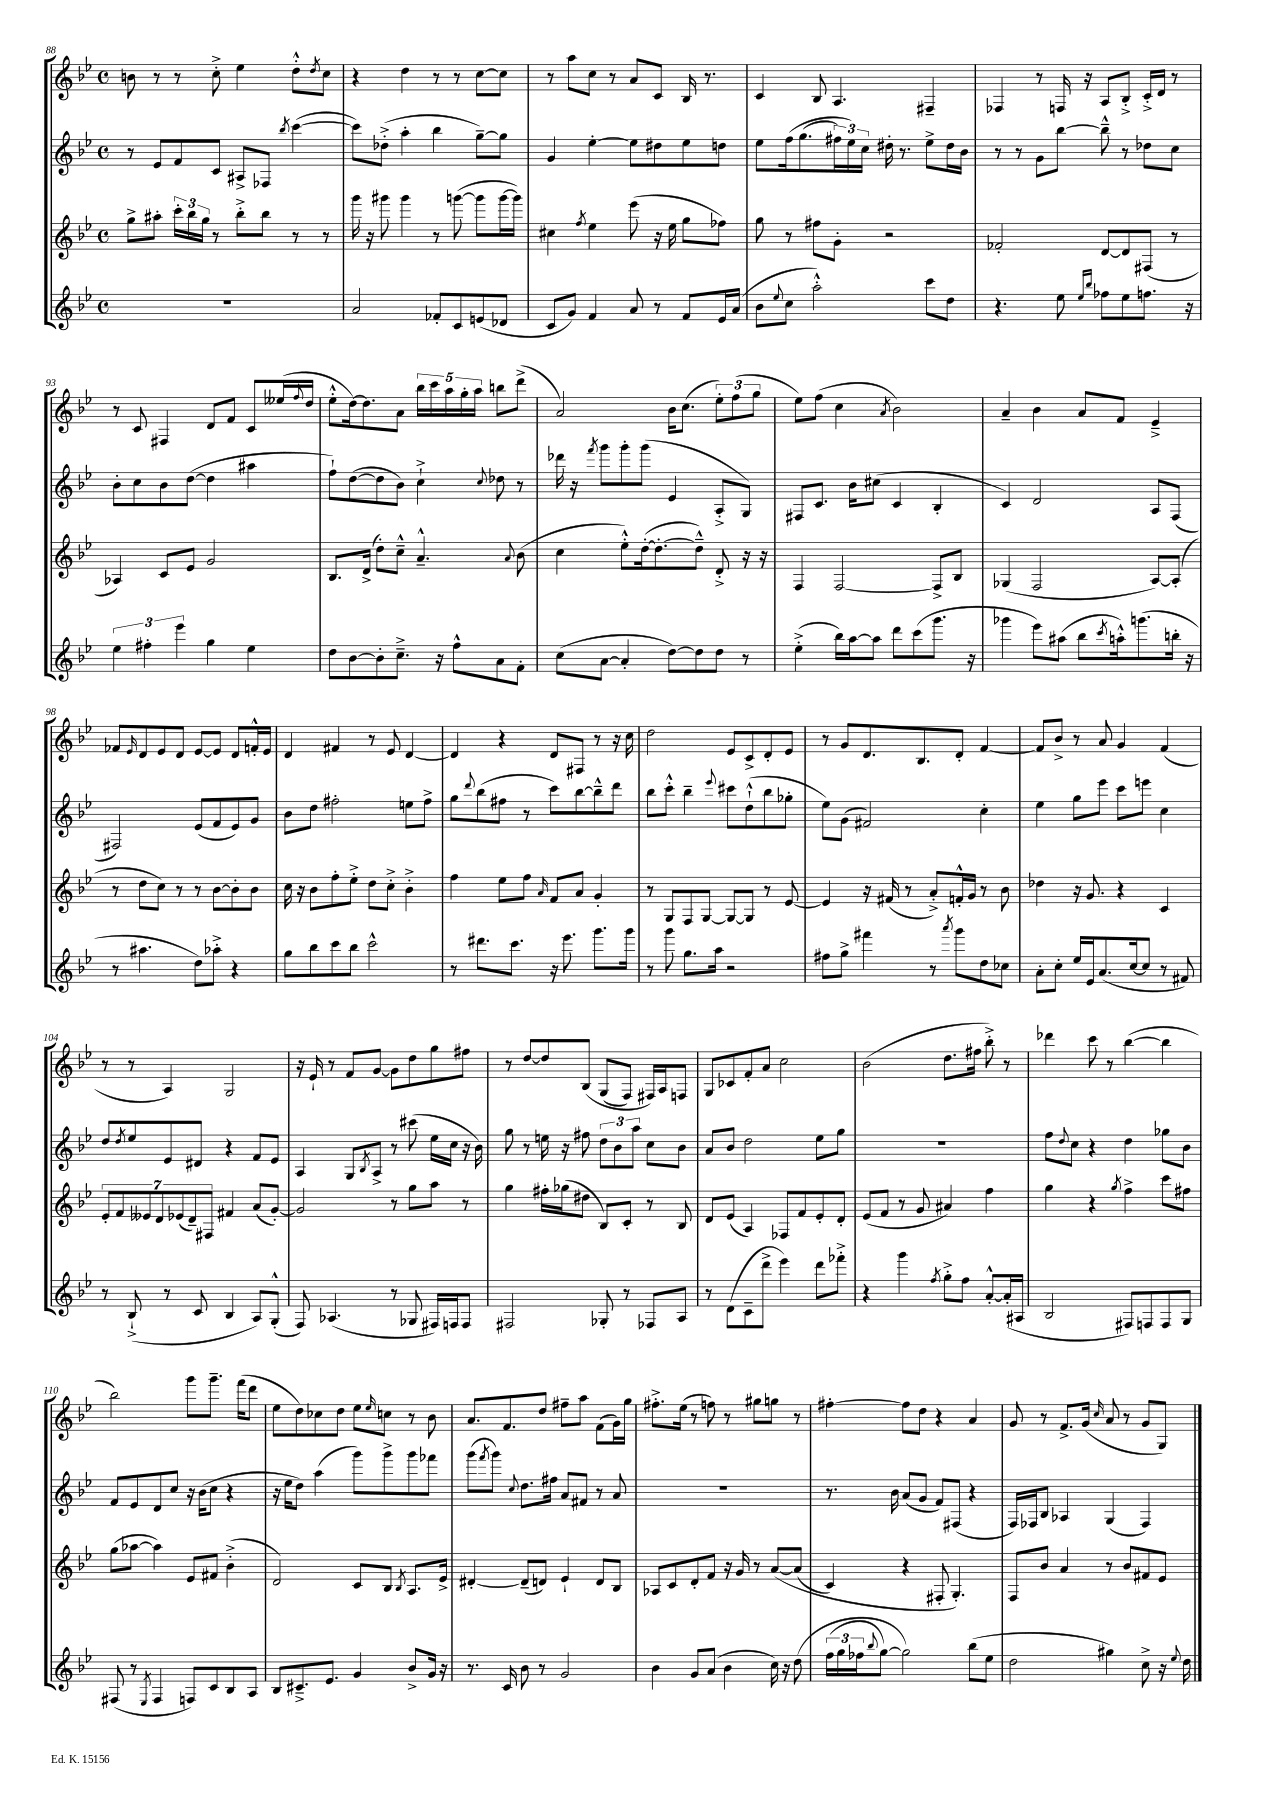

**kern	**kern	**kern	**kern
*staff4	*staff3	*staff2	*staff1
*clefG2	*clefG2	*clefG2	*clefG2
*k[b-e-]	*k[b-e-]	*k[b-e-]	*k[b-e-]
*M4/4	*M4/4	*M4/4	*M4/4
*met(c)	*met(c)	*met(c)	*met(c)
1r	8gg^\L	8r	8b\
.	8aa#'\J	8e-/L	8r
.	24ccc'\LL	8f/	8r
.	24bb-\	.	.
.	24gg\JJ	.	.
.	8r	8c/J	8cc'^\
.	8bb-'^\L	8A#^/L	4ee-\
.	8bb-\J	8F-/J	.
.	.	8qbb-/	.
.	8r	([4ccc\	8dd'^^\L
.	.	.	8qdd/
.	8r	.	8cc\J
=	=	=	=
2a/	16ggg\	8ccc\]L)	4r
.	16r	.	.
.	8ggg#\	(8dd-'^\J	.
.	4ggg#\	4aa'\	4dd\
8f-'/L	8r	4bb-\	8r
8c/	([8ggg\	.	8r
(8e/	8ggg\]L	[8gg~\L)	[8cc\L
8d-/J	[16ggg\L	8gg\]J	8cc\]J
.	16ggg\]JJ)	.	.
=	=	=	=
8c/L	4cc#\	4g/	8r
8g/J)	.	.	8aa\L
.	8qff/	.	.
4f/	4ee-\	[4ee-'\	8cc\J
.	.	.	8r
8a/	(8eee-\	8ee-\]L	8a/L
8r	16r	8dd#\	8c/J
.	16ee-\	.	.
8f/L	8gg\L	8ee-\	16B-/
.	.	.	8.r
16e-/L	8ff-\J)	8dd\J	.
(16a/JJ	.	.	.
=	=	=	=
8b-\L	8gg\	8ee-\L	4c/
8qqee-/	.	.	.
8cc\J	8r	&(16ff\k	.
.	.	(8.gg\	.
2aa'^^\)	8ff#\L	.	8B-/
.	8g'\J	24ff#\L)	4.A/
.	.	24ee-\&)	.
.	.	24cc\JJ	.
.	2r	16dd#'\	.
.	.	8.r	.
8ccc\L	.	8ee-^\L	4F#~/
8dd\J	.	16dd#\L	.
.	.	16b-\JJ	.
=	=	=	=
4.r	2f-'/	8r	4F-/
.	.	8r	.
.	.	8g\L	8r
8ee-\	.	[8bb-\J	16F/
.	.	.	16r
16qqee-/LL	.	.	.
16qqbb-/JJ	.	.	.
8ff-\L	[8d/L	8bb-~^^\]	8A/L
8ee-\	8d/]	8r	8B-'^/J
8.ff\J	(8F#/J	8dd-\L	16c'^/LL
.	.	.	16d/JJ
.	8r	8cc\J	8r
16r	.	.	.
=	=	=	=
6ee-\	4A-/)	8b-'\L	8r
.	.	8cc\	8c/
6ff#'\	.	.	.
.	8c/L	8b-\	4F#/
6eee-\	.	.	.
.	8e-/J	([8dd\J	.
4gg\	2g/	4dd\]	8d/L
.	.	.	8f/J
4ee-\	.	4aa#\	8c/L
.	.	.	(16ee--/L
.	.	.	8qqff/
.	.	.	16dd/JJ
=	=	=	=
8dd\L	8.B-/L	8ff`\L)	8ee-'^^\L
[8b-\	.	([8dd\	[16dd\k)
.	(16d^/Jk	.	8.dd\]
8b-'\]	8dd'\L)	8dd\]	.
8.cc~^\J	8cc~^^\J	8b-\J)	8a\J
.	4.a~^^/	4cc`^\	20bb-\LL
.	.	.	20ccc\
16r	.	.	.
.	.	.	20aa\
8ff^^\L	.	.	.
.	.	.	20gg'\
.	.	.	20aa\JJ
.	.	8qqcc/	.
8a\	.	8dd-\	8bb\L
.	8qqa/	.	.
8f'\J	(8b-\	8r	(8ddd^\J
=	=	=	=
(8cc\L	4cc\	16ddd-\	2a/)
.	.	16r	.
.	.	8qfff/	.
[8a\J	.	8ggg\L	.
4a'/]	8ee-'^^\L)	8ggg'\	.
.	([16dd'\k	(8ggg\J	.
.	8.dd'\_	.	.
[8dd\L)	.	4e-/	16b-\LK
.	.	.	(8.cc\J
8dd\]	8dd~^^\]J)	.	.
8dd\J	8d'^/	8A'^/L	12ee-'\L)
.	.	.	(12ff\
8r	16r	8G/J)	.
.	.	.	12gg\J
.	16r	.	.
=	=	=	=
(4ee-'^\	4F/	8F#/L	8ee-\L)
.	.	8.c/J	(8ff\J
16bb-\LL)	[2F/	.	4cc\
[16aa\J	.	16b-\LK	.
8aa\]J	.	(8cc#\J	.
.	.	.	8qa/
8ddd\L	.	4c/	2b-\)
(8ccc\	.	.	.
8.ggg\J	8F^/]L	4B-'/	.
.	8B-/J	.	.
16r	.	.	.
=	=	=	=
4ggg-\	(4G-/	4c/)	4a~/
8eee-\L)	2F/	2d/	4b-\
(8aa#\J	.	.	.
8bb-\L	.	.	8a/L
8qccc/	.	.	.
16aa'^^\k)	.	.	8f/J
(8.ggg\	.	.	.
.	[8A/L)	8A/L	4e-~^/
16bb'\Jk	(8A'/]J	(8F/J	.
16r	.	.	.
=	=	=	=
8r	8r	2F#/)	8f-/L
.	.	.	16qqe-/
4.aa#\	8dd\L	.	8d/
.	8cc\J)	.	8e-/
.	8r	.	8d/J
8dd\L)	8r	(8e-/L	[8e-/L
8aa-'^\J	[8b-\L	8f/	8e-/]J
4r	8b-'\]	8e-/)	8d/L
.	8b-\J	8g/J	16f'^^/L
.	.	.	16e-/JJ
=	=	=	=
8gg\L	16cc\	8b-\L	4d/
.	16r	.	.
8bb-\	8b-\L	8dd\J	.
8ccc\	8ff'\	2ff#'\	4f#/
8bb-\J	8ee-'^\J	.	.
2ccc^^\	8dd\L	.	8r
.	8cc'^\J	.	8e-/
.	4b-'^\	8ee\L	[4d/
.	.	8ff#^\J	.
=	=	=	=
8r	4ff\	8gg\L	4d/]
.	.	8qqddd/	.
8.ddd#\L	.	(8bb-\	.
.	8ee-\L	8ff#\J	4r
8.ccc\J	.	.	.
.	8ff\J	8r	.
.	16qqa/	.	.
16r	8f/L	8ccc\L)	8d/L
8.eee-\	.	.	.
.	8a/J	[8bb-\	8F#/J
8.ggg\L	4g'/	8bb-~^^\]	8r
.	.	8ddd\J	16r
16ggg\Jk	.	.	16cc\
=	=	=	=
8r	8r	8bb-\L	2dd\
8ggg\	8G/L	8ccc'^^\J	.
8.gg\L	8F/	4bb-~\	.
.	[8G/J	.	.
16aa\Jk	.	.	.
.	.	8qqeee-/	.
2r	8G/_L	8ccc#\L	8e-/L
.	8G/]J	(8dd`^^\	8c^/
.	8r	8bb-\	8d'/
.	[8e-/	8gg-'\J	8e-/J
=	=	=	=
8ff#\L	4e-/]	8ee-\L)	8r
8gg^\J	.	(8g\J	8g/L
4fff#\	16r	2f#/)	8.d/
.	(16f#/	.	.
.	8r	.	.
.	.	.	8.B-/
8r	8a'^/L)	.	.
8qaaa/	.	.	.
8ggg\L	16f'^^/L	.	8d'/J
.	16g/JJ	.	.
8dd\	8r	4cc'\	[4f/
8cc-\J	8b-\	.	.
=	=	=	=
8a'\L	4dd-\	4ee-\	8f/]L
8cc'\J	.	.	8b-^/J
16ee-/LL	16r	8gg\L	8r
16e-/J	8.g/	.	.
(8.a/	.	8eee-\J	8a/
.	4r	8ccc\L	4g/
[16cc/k	.	.	.
8cc/]J	.	8eee\J	.
8r	4c/	4cc\	(4f/
8f#/)	.	.	.
=	=	=	=
8r	14e-'/L	8dd/L	8r
.	14f/	.	.
.	.	8qdd/	.
(8B-`^/	.	8ee-/	8r
.	14e--/	.	.
.	14d/	.	.
8r	.	8e-/	4A/)
.	(14e-/	.	.
.	14d~/)	.	.
8c/	.	8d#/J	.
.	14F#/J	.	.
4B-/	4f#/	4r	2G/
8A/L)	(8a/L	8f/L	.
(8G'^^/J	[8g'/J)	8e-/J	.
=	=	=	=
8F/)	2g/]	4A/	16r
.	.	.	16e-`/
(4.A-/	.	.	8r
.	.	8G/L	8f/L
.	.	8qB-/	.
.	.	8A^/J	[8g/J
8r	8r	8r	8g\]L
8G-/	8gg\L	(8ccc#\	8dd\
16F#/LL)	8aa\J	16ee-\LL	8gg\
16F/J	.	16cc\JJ	.
8F/J	8r	16r	8ff#\J
.	.	16b-\)	.
=	=	=	=
2F#/	4gg\	8gg\	8r
.	.	8r	[8dd/L
.	16ff#'\LL	16ee\	8dd/]
.	(16gg-\J	16r	.
.	8dd#\J	8ff#\	&(8B-/J
8G-'/	8B-/L)	12dd\L	(8G/L
.	.	12b-\	.
8r	8c'/J	.	8F/J)
.	.	12aa\J	.
8F-/L	8r	8cc\L	16F#/LL&)
.	.	.	16A/J
8A/J	8B-/	8b-\J	8F/J
=	=	=	=
8r	8d/L	8a/L	8G/L
(8d\L	(8e-/J	8b-/J	8c-/
8c~\	4A/)	2dd\	8f'/
8ddd^\J	.	.	8a/J
4eee-\)	8F-/L	.	2cc\
.	8f/	.	.
8ddd\L	8e-'/	8ee-\L	.
8fff-'^\J	8d'/J	8gg\J	.
=	=	=	=
4r	(8e-/L	1r	(2b-\
.	8f/J	.	.
4ggg\	8r	.	.
.	8g/	.	.
8qff/	.	.	.
8gg'^\L	4a#/)	.	8.dd\L
8ff\J	.	.	.
.	.	.	16ff#\Jk
[8a'^^/L	4ff\	.	8bb-'^\)
(16a'/]L	.	.	8r
16A#/JJ	.	.	.
=	=	=	=
2B-/	4gg\	8ff\L	4ddd-\
.	.	8qqdd/	.
.	.	8cc\J	.
.	4r	4r	8ccc\
.	.	.	8r
.	8qgg/	.	.
8F#/L)	4ff^\	4dd\	([4bb-\
8F/	.	.	.
8F/	8ccc\L	8gg-\L	4bb-\]
8G/J	8ff#\J	8b-\J	.
=	=	=	=
(8F#/	(8gg\L	8f/L	2bb-\)
8r	[8aa-\J	8e-/	.
8qE-/	.	.	.
4F#/	4aa-\])	8d/	.
.	.	8cc/J	.
8F/L)	8e-/L	16r	8ggg\L
.	.	(16b-\LK	.
8c/	8f#/J	8cc\J	8.ggg~\J
8B-/	(4b-'^\	4r	.
.	.	.	(16fff\LK
8A/J	.	.	8ddd\J
=	=	=	=
8B-/L	2d/)	16r	8ee-\L
.	.	16ee-\LK	.
8.c#~^/	.	8dd\J)	8dd\)
.	.	(4aa\	8cc-\
8.e-/J	.	.	.
.	.	.	8dd\J
4g/	8c/L	8ggg\L)	8ee-\L
.	.	.	16qqee-/
.	8B-/J	8ggg^\	8cc\J
.	8qB-/	.	.
8b-^/L	8.A/L	8ggg\	8r
16g/Jk	.	8fff-\J	8b-\
16r	16e-^/Jk	.	.
=	=	=	=
8.r	[4d#'/	(8ggg\L	8.a/L
.	.	8qfff/	.
.	.	8ggg\J)	.
16c/	.	.	8.f/
.	.	8qqcc/	.
8b-\	(8d#~/]L	8.dd\L	.
8r	8d/J)	.	8dd/J
.	.	16ff#\Jk	.
2g/	4e-`/	8a/L	8ff#~\L
.	.	8f#/J	8aa\J
.	8d/L	8r	(8f\L
.	8B-/J	8a/	16g\L)
.	.	.	16gg\JJ
=	=	=	=
4b-\	8A-/L	1r	8.ff#'^\L
.	8c/	.	.
.	.	.	(16ee-\Jk
8g/L	8d'/	.	8r
(8a/J	8f/J	.	8ff\)
4b-\	16r	.	8r
.	16g/	.	.
.	8r	.	8gg#\L
16cc\)	&([8a/L	.	8gg\J
16r	.	.	.
&(8dd\	(8a/]J	.	8r
=	=	=	=
(24ff\LL	4c/)	8.r	[4ff#'\
24gg\	.	.	.
24ff-\J	.	.	.
8qqbb-/	.	.	.
[8gg\J)	.	.	.
.	.	16b-\	.
2gg\]&)	4r	(8a/L	8ff#\]L
.	.	8g/J	8dd\J
.	8F#'/	8f/L)	4r
.	4.G'/&)	(8F#/J	.
(8bb-\L	.	4r	4a/
8ee-\J	.	.	.
=	=	=	=
2dd\	8F/L	16F/LL)	8g/
.	.	16F-/J	.
.	8b-/J	8B-/J	8r
.	4a/	4A-/	8.f^/L
.	.	.	(16g/Jk
.	.	.	16qqcc/
4gg#\)	8r	(4G/	8a/
.	8b-/L	.	8r
8cc^\	8f#/	4F-/)	8g/L
16r	8e-/J	.	8G/J)
8qqee-/	.	.	.
16dd\	.	.	.
==	==	==	==
*-	*-	*-	*-
